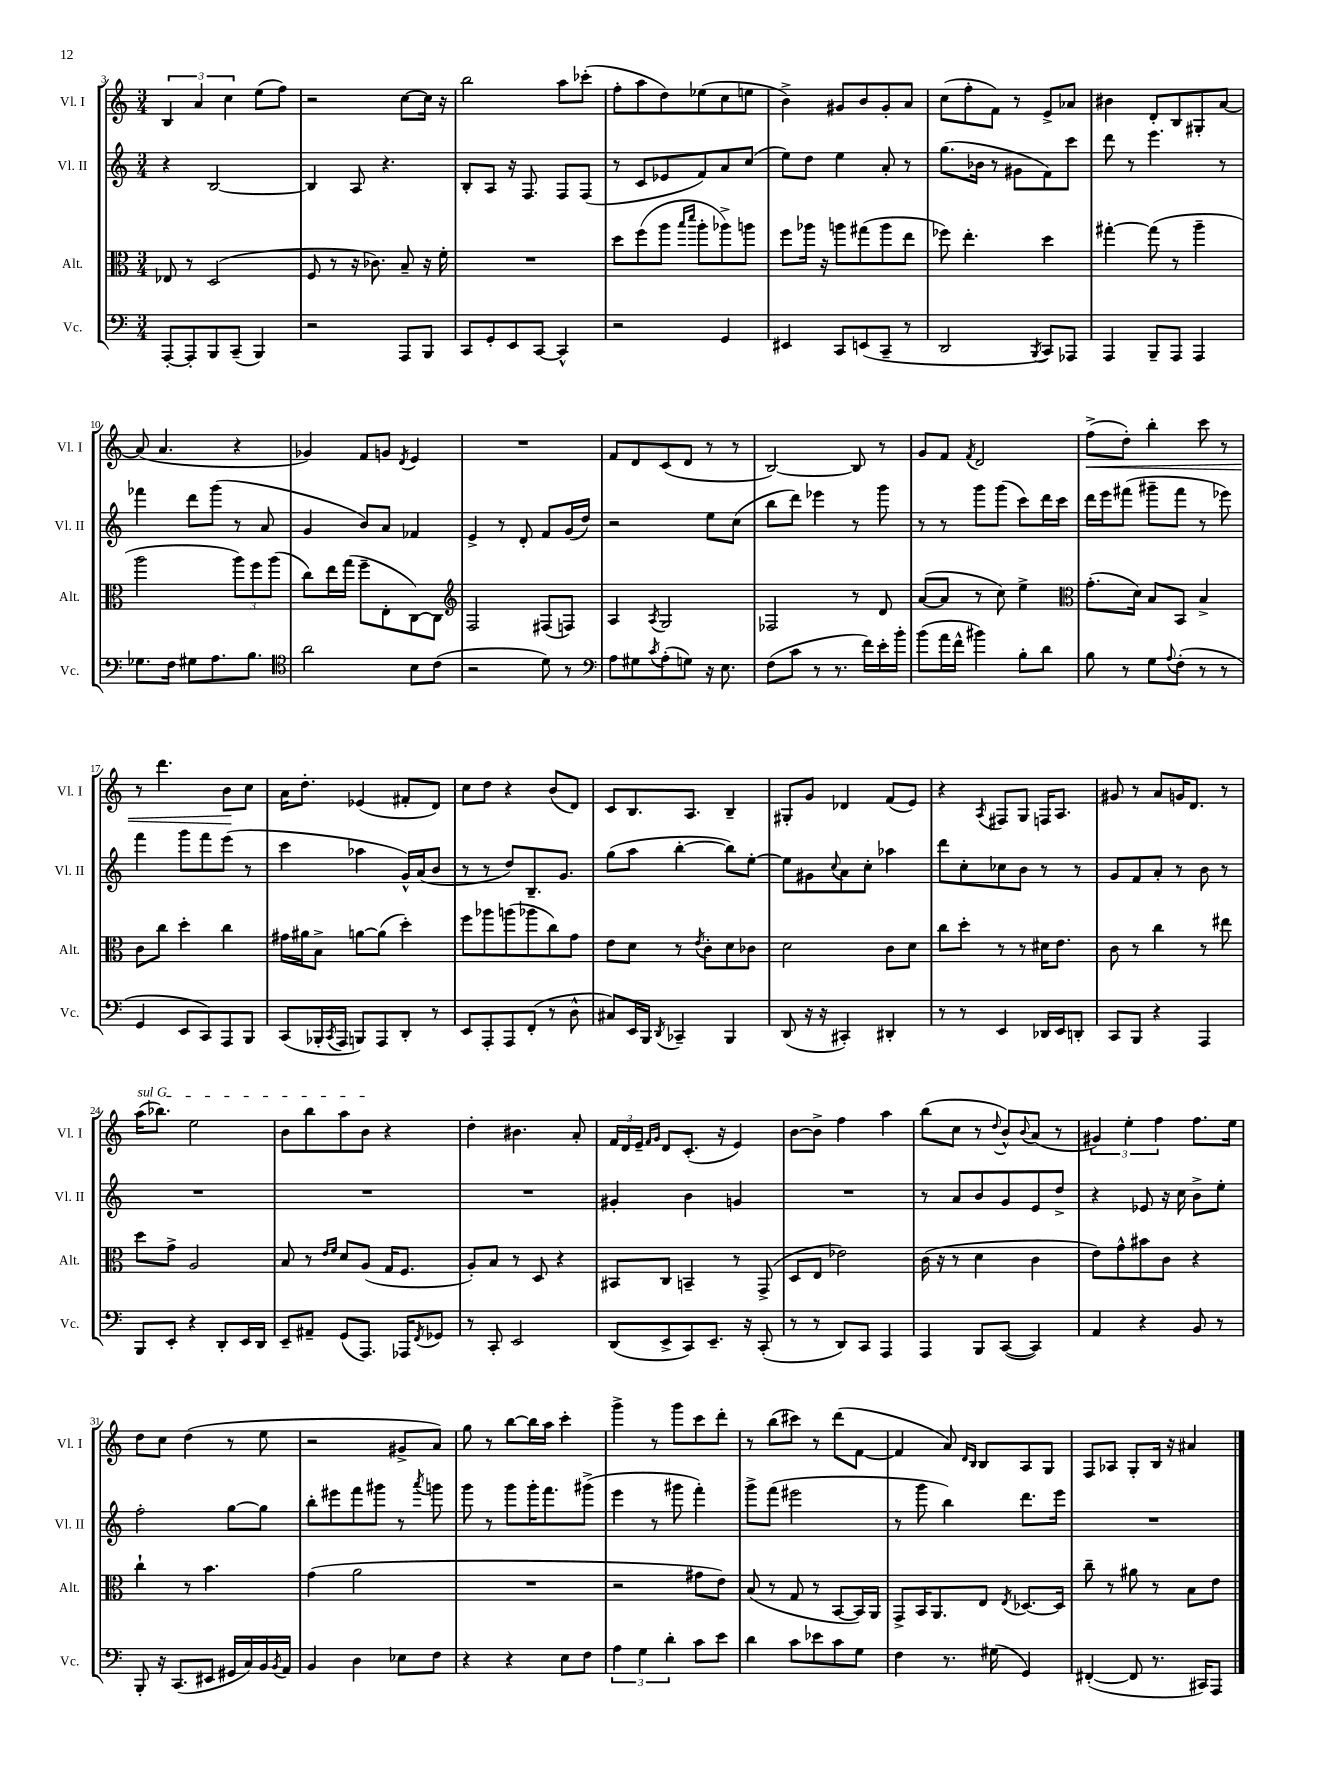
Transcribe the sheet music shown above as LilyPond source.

<<
\new StaffGroup <<
\new Staff = "s0" \with { instrumentName = "Vl. I" shortInstrumentName = "Vl. I" } {
    \clef treble \key c \major \numericTimeSignature \time 3/4
    \tuplet 3/2 { b4 a'4 c''4 } e''8( f''8) |
    r2 c''8~ c''16 r16 |
    b''2 a''8 ces'''8-.( |
    f''8-. a''8 d''8) ees''8( c''8 e''8 |
    b'4->) gis'8 b'8 gis'8-. a'8 |
    c''8( f''8-. f'8) r8 e'8-> aes'8 |
    bis'4 d'8-. b8 gis8-. a'8~ |
    a'8( a'4. r4 |
    ges'4) f'8 g'8 \acciaccatura { d'8 } e'4 |
    R2. |
    f'8 d'8 c'8( d'8 r8 r8 |
    b2~) b8 r8 |
    g'8 f'8 \acciaccatura { f'8 } d'2 |
    f''8->\<( d''8-.) b''4-. c'''8 r8 |
    r8 d'''4. b'8\! c''8 |
    a'16 d''8.-. ees'4( fis'8-. d'8) |
    c''8 d''8 r4 b'8( d'8) |
    c'8 b8. a8. b4-- |
    gis8-. g'8 des'4 f'8( e'8) |
    r4 \acciaccatura { a8 } fis8 g8 f16 a8. |
    gis'8 r8 a'8 g'16 d'8. r8 |
    \once \override TextSpanner.bound-details.left.text = \markup { \italic "sul G" } a''16\startTextSpan( bes''8.) e''2 |
    b'8 b''8 a''8 b'8\stopTextSpan r4 |
    d''4-. bis'4. a'8-. |
    \tuplet 3/2 { f'16 d'16 e'16-- } \grace { f'16 g'16 } d'8 c'8.-.( r16 e'4) |
    b'8~ b'8-> f''4 a''4 |
    b''8( c''8 r8 \appoggiatura { d''8 } b'8-^) \appoggiatura { b'8 } a'8( r8 |
    \tuplet 3/2 { gis'4) e''4-. f''4 } f''8. e''16 |
    d''8 c''8 d''4( r8 e''8 |
    r2 gis'8-> a'8) |
    g''8 r8 b''8~ b''16 a''16 c'''4-. |
    g'''4-> r8 g'''8 c'''8 d'''8-. |
    r8 b''8( cis'''8) r8 d'''8( f'8~ |
    f'4 a'8) \grace { d'16 b16 } b8 a8 g8 |
    f8 aes8 g8-. b16 r16 ais'4 \bar "|." |
}
\new Staff = "s1" \with { instrumentName = "Vl. II" shortInstrumentName = "Vl. II" } {
    \clef treble \key c \major \numericTimeSignature \time 3/4
    r4 b2~ |
    b4 a8 r4. |
    b8-. a8 r16 f8. f8 f8( |
    r8 c'8 ees'8 f'8) a'8 c''8( |
    e''8) d''8 e''4 a'8-. r8 |
    g''8.( bes'16 r8 gis'8 f'8) c'''8 |
    d'''8 r8 e'''4. r8 |
    fes'''4 d'''8 g'''8( r8 a'8 |
    g'4 b'8) a'8 fes'4 |
    e'4-> r8 d'8-. f'8 g'16( d''16) |
    r2 e''8 c''8( |
    b''8 d'''8) ees'''4 r8 g'''8 |
    r8 r8 g'''8 g'''8( c'''8) d'''16 c'''16 |
    d'''16 e'''16 fis'''8( gis'''8-- fis'''8 r8 ees'''8) |
    f'''4 g'''8 f'''8 e'''8( r8 |
    c'''4 aes''4 g'16-^) a'16( b'8 |
    r8 r8 d''8) b8.-- g'8. |
    g''8( a''8 b''4~-. b''8) e''8~-. |
    e''8 gis'8 \appoggiatura { c''8 } a'8 c''8-. aes''4 |
    d'''8 c''8-. ces''8 b'8 r8 r8 |
    g'8 f'8 a'8-. r8 b'8 r8 |
    R2. |
    R2. |
    R2. |
    gis'4-. b'4 g'4 |
    R2. |
    r8 a'8 b'8 g'8 e'8 d''8-> |
    r4 ees'8 r16 c''16 b'8-> e''8-. |
    f''2-. g''8~ g''8 |
    b''8-. eis'''8 f'''8 gis'''8 r8 \acciaccatura { a'''8 } g'''8 |
    g'''8 r8 g'''8 g'''16-. f'''8. gis'''8->( |
    e'''4 r8 gis'''8 f'''4-.) |
    g'''8-> f'''8( eis'''2 |
    r8 g'''8 b''4) d'''8. e'''16 |
    R2. \bar "|." |
}
\new Staff = "s2" \with { instrumentName = "Alt." shortInstrumentName = "Alt." } {
    \clef alto \key c \major \numericTimeSignature \time 3/4
    ees8 r8 d2( |
    f8 r8 r16 ces'8.) b8-- r16 f'16-. |
    R2. |
    d''8 f''8( a''8 \grace { b''16 d'''16 } a''8-. aes''8->) a''8 |
    f''8 aes''16 r16 a''8 gis''8( a''8 e''8 |
    fes''8) e''4.-. d''4 |
    gis''4~-. gis''8( r8 a''4-- |
    a''2 \tuplet 3/2 { a''8) f''8 a''8( } |
    c''8) e''16 g''16( f''8-- e8-. c8~) c8 |
    \clef treble f2 fis8( f8) |
    a4 \acciaccatura { a8 } g2 |
    fes2 r8 d'8 |
    a'8~( a'8 r8 c''8) e''4-> |
    \clef alto g'8.-.( d'16) b8 b,8 b4-> |
    c'8 c''8 d''4-. c''4 |
    gis'16 ais'16 b8-> a'8~ a'8( d''4-.) |
    f''8 aes''8 a''8( aes''8 c''8) g'8 |
    e'8 d'8 r8 \acciaccatura { e'8 } c'8-. d'8 ces'8 |
    d'2 c'8 d'8 |
    c''8 d''8-. r8 r8 dis'16 e'8. |
    c'8 r8 c''4 r8 eis''8 |
    d''8 g'8-> a2 |
    b8 r8 \grace { e'16 f'16 } d'8 a8( g16 f8. |
    a8-.) b8 r8 d8 r4 |
    bis,8 c8 b,4-- r8 g,8->( |
    d8 e8 ees'2) |
    c'16( r16 r8 d'4 c'4 |
    e'8) g'8-^ bis'8 c'8 r4 |
    c''4-! r8 b'4. |
    g'4( a'2 |
    R2. |
    r2 gis'8 e'8) |
    b8( r8 g8 r8 b,8~ b,16) a,16 |
    g,8-> b,16 a,8. e8 \acciaccatura { e8 } des8.~ des16 |
    c''8-- r8 ais'8 r8 b8 e'8 \bar "|." |
}
\new Staff = "s3" \with { instrumentName = "Vc." shortInstrumentName = "Vc." } {
    \clef bass \key c \major \numericTimeSignature \time 3/4
    a,,8~-. a,,8-. b,,8 c,8--( b,,4) |
    r2 a,,8 b,,8 |
    c,8 g,8-. e,8 c,8~ c,4-^ |
    r2 g,4 |
    eis,4 c,8 e,8( c,8-- r8 |
    d,2 \acciaccatura { b,,8 } c,8) aes,,8 |
    a,,4 b,,8-- a,,8 a,,4 |
    ges8. f16 gis8 a8. b8. |
    \clef tenor a'2 b8 c'8( |
    r2 d'8) r8 |
    \clef bass a8 gis8 \acciaccatura { c'8 } a8-.( g8) r16 e8. |
    f8( c'8 r8 r8. f'16) e'16-. b'16-. |
    b'8( a'16 f'16-^ bis'4) b8-. d'8 |
    b8 r8 g8 \appoggiatura { a8 } f8-.( r8 r8 |
    g,4 e,8 c,8) a,,8 b,,8 |
    c,8( bes,,16-. \acciaccatura { c,8 } a,,16 b,,8) a,,8 d,8-. r8 |
    e,8 a,,8-. a,,8 f,8-.( r8 d8-^ |
    cis8) e,16 b,,16 \acciaccatura { d,8 } ces,4-- b,,4 |
    d,8( r16 r16 cis,4-.) dis,4-. |
    r8 r8 e,4 des,16 e,16 d,8-. |
    c,8 b,,8 r4 a,,4 |
    b,,8 e,8-. r4 d,8-. e,16 d,16 |
    e,8-- ais,8-- g,8( a,,8.) aes,,16 \acciaccatura { f,8 } ges,8 |
    r8 c,8-. e,2 |
    d,8( e,8-> c,8) e,8.-- r16 c,8-.( |
    r8 r8 d,8) c,8 a,,4 |
    a,,4 b,,8 c,8~( c,4) |
    a,4 r4 b,8 r8 |
    b,,8-. r16 c,8.( eis,8 gis,16 c16) b,16 \acciaccatura { b,8 } a,16 |
    b,4 d4 ees8 f8 |
    r4 r4 e8 f8 |
    \tuplet 3/2 { a4 g4 d'4-. } c'8 e'8 |
    d'4 c'8 ees'8 c'8 g8 |
    f4 r8. gis16( g,4) |
    fis,4~-.( fis,8 r8. cis,16) a,,8 \bar "|." |
}
>>
>>
\layout { \context { \Score currentBarNumber = #3 } }
